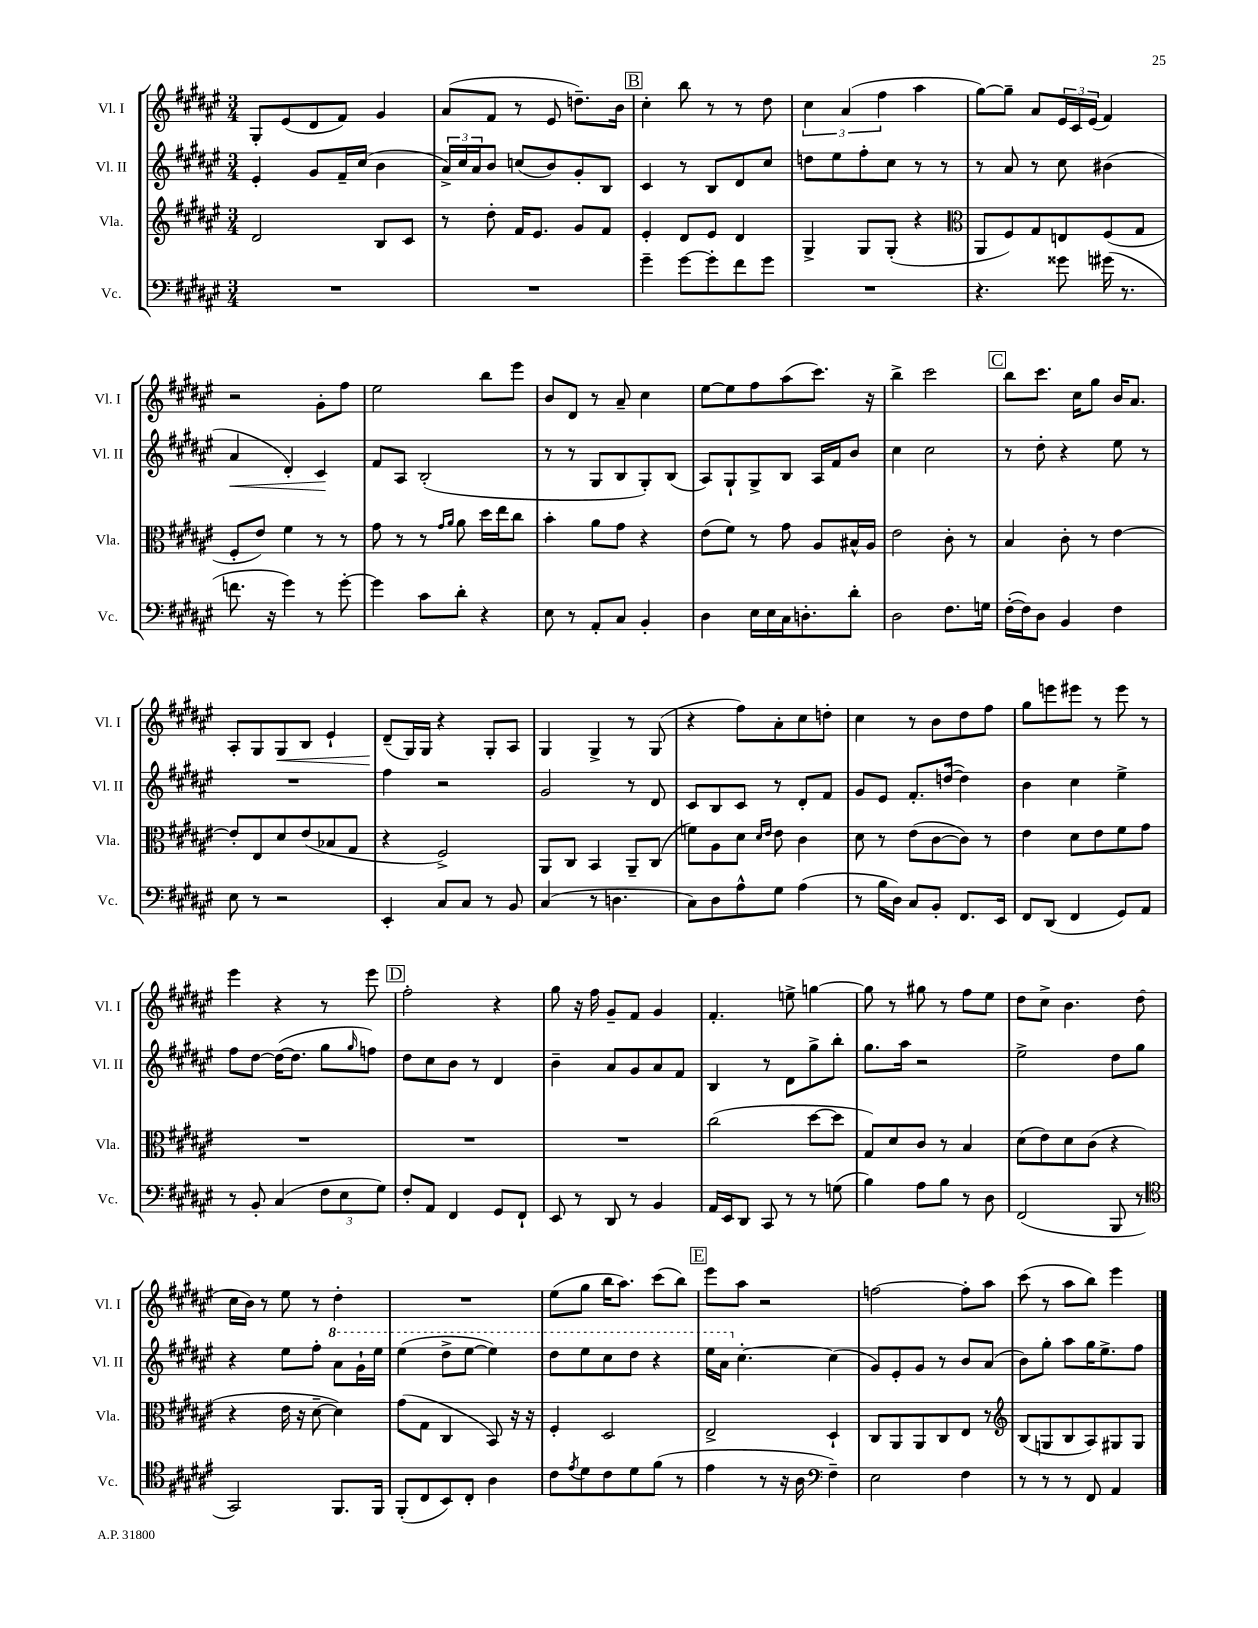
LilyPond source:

<<
\new StaffGroup <<
\new Staff = "s0" \with { instrumentName = "Vl. I" shortInstrumentName = "Vl. I" } {
    \clef treble \key fis \major \numericTimeSignature \time 3/4
    gis8-. eis'8( dis'8 fis'8) gis'4 |
    ais'8( fis'8 r8 eis'8 d''8.--) b'16 |
    \mark \markup { \box "B" } cis''4-. b''8 r8 r8 dis''8 |
    \tuplet 3/2 { cis''4 ais'4( fis''4 } ais''4 |
    gis''8~) gis''8-- ais'8 \tuplet 3/2 { eis'16 cis'16 eis'16( } fis'4) |
    r2 gis'8-. fis''8 |
    eis''2 b''8 eis'''8 |
    b'8 dis'8 r8 ais'8-- cis''4 |
    eis''8~ eis''8 fis''8 ais''8( cis'''8.) r16 |
    b''4-> cis'''2 |
    \mark \markup { \box "C" } b''8 cis'''8. cis''16 gis''8 b'16 ais'8. |
    ais8-. gis8 gis8\< b8 eis'4-! |
    dis'8--\!( gis16) gis16 r4 gis8-. ais8 |
    gis4 gis4-> r8 gis8( |
    r4 fis''8) ais'8-. cis''8 d''8-. |
    cis''4 r8 b'8 dis''8 fis''8 |
    gis''8 e'''8 eis'''8 r8 eis'''8 r8 |
    eis'''4 r4 r8 eis'''8 |
    \mark \markup { \box "D" } fis''2-. r4 |
    gis''8 r16 fis''16 gis'8-- fis'8 gis'4 |
    fis'4.-. e''8-> g''4~ |
    g''8 r8 gis''8 r8 fis''8 eis''8 |
    dis''8 cis''8-> b'4. dis''8( |
    cis''16 b'16) r8 eis''8 r8 dis''4-. |
    R2. |
    eis''8( gis''8 b''16 ais''8.) cis'''8( b''8) |
    \mark \markup { \box "E" } eis'''8 ais''8 r2 |
    f''2~ f''8-. ais''8 |
    cis'''8( r8 ais''8 b''8) eis'''4 \bar "|." |
}
\new Staff = "s1" \with { instrumentName = "Vl. II" shortInstrumentName = "Vl. II" } {
    \clef treble \key fis \major \numericTimeSignature \time 3/4
    eis'4-. gis'8 fis'16-- cis''16( b'4 |
    \tuplet 3/2 { ais'16->) cis''16 ais'16 } b'8 c''8( b'8) gis'8-. b8 |
    \mark \markup { \box "B" } cis'4 r8 b8 dis'8 cis''8 |
    d''8 eis''8 fis''8-. cis''8 r8 r8 |
    r8 ais'8 r8 cis''8 bis'4( |
    ais'4\< dis'4-.) cis'4\! |
    fis'8 ais8 b2-.( |
    r8 r8 gis8 b8 gis8-.) b8( |
    ais8) gis8-! gis8-> b8 ais16 fis'16 b'8 |
    cis''4 cis''2 |
    \mark \markup { \box "C" } r8 dis''8-. r4 eis''8 r8 |
    R2. |
    fis''4 r2 |
    gis'2 r8 dis'8 |
    cis'8 b8 cis'8 r8 dis'8-. fis'8 |
    gis'8 eis'8 fis'8.-. d''16~( d''4) |
    b'4 cis''4 eis''4-> |
    fis''8 dis''8~ dis''16~( dis''8. gis''8 \grace { gis''16 } f''8) |
    \mark \markup { \box "D" } dis''8 cis''8 b'8 r8 dis'4 |
    b'4-- ais'8 gis'8 ais'8 fis'8 |
    b4 r8 dis'8 gis''8-> b''8-. |
    gis''8. ais''16 r2 |
    eis''2-> dis''8 gis''8 |
    r4 eis''8 fis''8-. \ottava #1 ais''8 gis''16-! eis'''16 |
    eis'''4( dis'''8-> eis'''8~ eis'''4) |
    dis'''8 eis'''8 cis'''8 dis'''8 r4 |
    \mark \markup { \box "E" } eis'''16 ais''16 \ottava #0 cis''4.~-. cis''4( |
    gis'8) eis'8-. gis'8 r8 b'8 ais'8( |
    b'8) gis''8-. ais''8 gis''16 eis''8.-> fis''8 \bar "|." |
}
\new Staff = "s2" \with { instrumentName = "Vla." shortInstrumentName = "Vla." } {
    \clef treble \key fis \major \numericTimeSignature \time 3/4
    dis'2 b8 cis'8 |
    r8 dis''8-. fis'16 eis'8. gis'8 fis'8 |
    \mark \markup { \box "B" } eis'4-. dis'8 eis'8 dis'4 |
    gis4-> gis8 gis8-.( r4 |
    \clef alto ais,8 fis8) gis8 e8 fis8( gis8 |
    fis8-. eis'8) fis'4 r8 r8 |
    gis'8 r8 r8 \grace { gis'16 ais'16 } ais'8 dis''16 eis''16 cis''8 |
    b'4-. ais'8 gis'8 r4 |
    eis'8( fis'8) r8 gis'8 ais8 bis16-^ ais16 |
    eis'2 cis'8-. r8 |
    \mark \markup { \box "C" } b4 cis'8-. r8 eis'4~ |
    eis'8-. eis8 dis'8 eis'8( bes8 gis8 |
    r4 fis2->) |
    ais,8 cis8 b,4 ais,8-- cis8( |
    f'8) ais8 dis'8 \grace { dis'16 eis'16 } eis'8 cis'4 |
    dis'8 r8 eis'8( cis'8~ cis'8) r8 |
    eis'4 dis'8 eis'8 fis'8 gis'8 |
    R2. |
    \mark \markup { \box "D" } R2. |
    R2. |
    cis''2( dis''8~ dis''8 |
    gis8) dis'8 cis'8 r8 b4 |
    dis'8( eis'8) dis'8 cis'8( r4 |
    r4 eis'16 r16 dis'8~-- dis'4) |
    gis'8( gis8 cis4 b,8) r16 r16 |
    fis4-. dis2 |
    \mark \markup { \box "E" } eis2-> dis4-! |
    cis8 ais,8 ais,8 cis8 eis8 r8 |
    \clef treble b8( g8 b8 ais8) gis8 gis8 \bar "|." |
}
\new Staff = "s3" \with { instrumentName = "Vc." shortInstrumentName = "Vc." } {
    \clef bass \key fis \major \numericTimeSignature \time 3/4
    R2. |
    R2. |
    \mark \markup { \box "B" } gis'4-- gis'8~ gis'8-. fis'8 gis'8 |
    R2. |
    r4. gisis'8 gis'16( r8. |
    f'8. r16 gis'4) r8 gis'8~-. |
    gis'4 cis'8 dis'8-. r4 |
    eis8 r8 ais,8-. cis8 b,4-. |
    dis4 eis16 eis16 cis16 d8.-. dis'8-. |
    dis2 fis8. g16 |
    \mark \markup { \box "C" } fis16~-.( fis16) dis8 b,4 fis4 |
    eis8 r8 r2 |
    eis,4-. cis8 cis8 r8 b,8 |
    cis4( r8 d4. |
    cis8) dis8 ais8-^ gis8 ais4( |
    r8 b16 dis16) cis8 b,8-. fis,8. eis,16 |
    fis,8 dis,8( fis,4 gis,8) ais,8 |
    r8 b,8-. cis4( \tuplet 3/2 { fis8 eis8 gis8) } |
    \mark \markup { \box "D" } fis8-. ais,8 fis,4 gis,8 fis,8-! |
    eis,8 r8 dis,8 r8 b,4 |
    ais,16 eis,16 dis,8 cis,8 r8 r8 g8( |
    b4) ais8 b8 r8 dis8 |
    fis,2( b,,8 r8 |
    \clef tenor gis,2) fis,8. fis,16 |
    fis,8-.( cis8 b,8) cis8-. ais4 |
    cis'8 \acciaccatura { eis'8 } dis'8 cis'8 dis'8 fis'8( r8 |
    \mark \markup { \box "E" } eis'4 r8 r16 ais16 \clef bass fis4--) |
    eis2 fis4 |
    r8 r8 r8 fis,8 ais,4 \bar "|." |
}
>>
>>
\layout { \context { \Score \remove "Bar_number_engraver" } }
